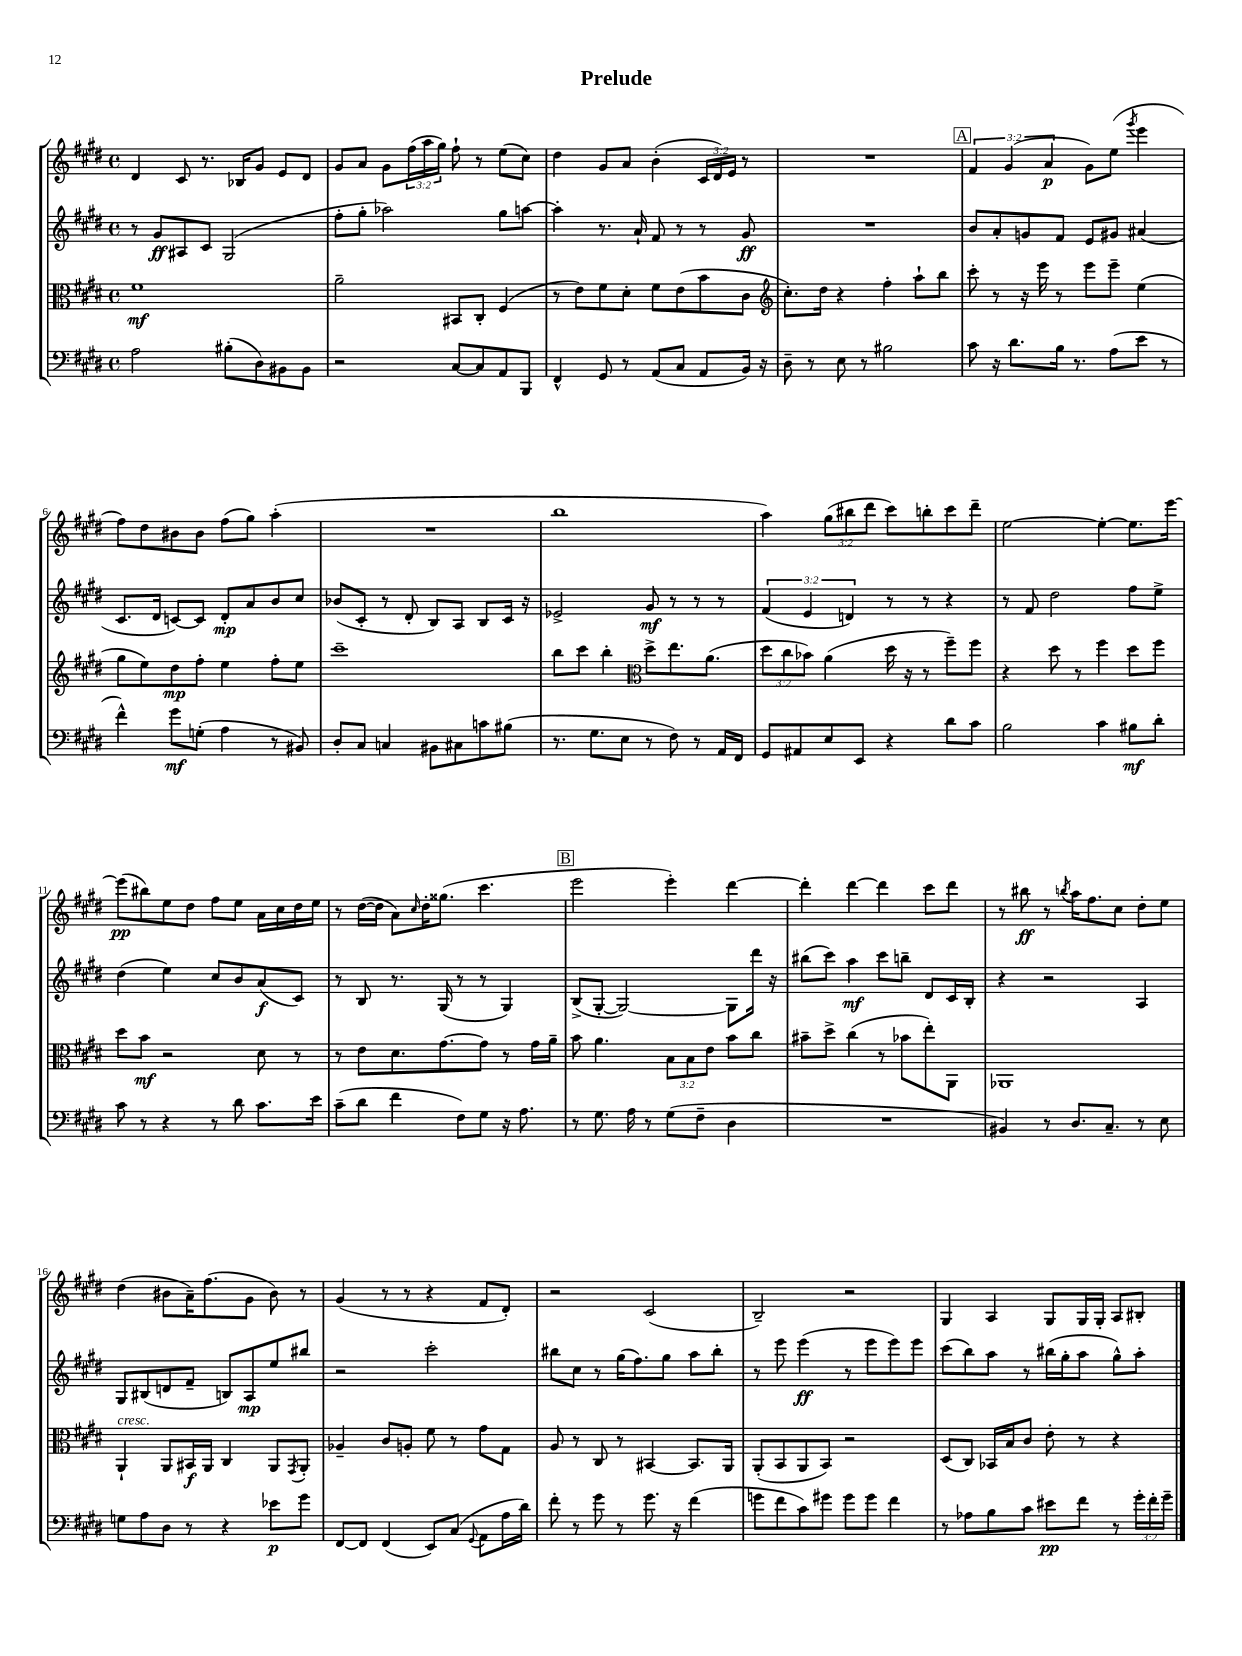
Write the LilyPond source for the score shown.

\header { title = "Prelude" }
<<
\new StaffGroup <<
\new Staff = "s0" {
    \clef treble \key e \major \defaultTimeSignature \time 4/4 \override Staff.TupletNumber.text = #tuplet-number::calc-fraction-text
    dis'4 cis'8 r8. bes16 gis'8 e'8 dis'8 |
    gis'8 a'8 gis'8 \tuplet 3/2 { fis''16( a''16 gis''16) } fis''8-! r8 e''8( cis''8) |
    dis''4 gis'8 a'8 b'4-.( \tuplet 3/2 { cis'16 dis'16) e'16 } r8 |
    R1 |
    \mark \markup { \box "A" } \tuplet 3/2 { fis'4 gis'4( a'4\p } gis'8) e''8( \acciaccatura { gis'''8 } e'''4 |
    fis''8) dis''8 bis'8 bis'8 fis''8( gis''8) a''4-.( |
    R1 |
    b''1 |
    a''4) \tuplet 3/2 { gis''8( bis''8 dis'''8 } cis'''8) b''8-. cis'''8 dis'''8-- |
    e''2~ e''4~-. e''8. e'''16~ |
    e'''8\pp( bis''8) e''8 dis''8 fis''8 e''8 a'16 cis''16 dis''16 e''16 |
    r8 dis''16~( dis''16 a'8) \grace { cis''16 } dis''16-. gisis''8.( cis'''4. |
    \mark \markup { \box "B" } e'''2 e'''4-.) dis'''4~ |
    dis'''4-. dis'''4~ dis'''4 cis'''8 dis'''8 |
    r8 bis''8\ff r8 \acciaccatura { b''8 } a''16 fis''8. cis''8 dis''8-. e''8 |
    dis''4( bis'8 a'16--) fis''8.( gis'8 bis'8) r8 |
    gis'4( r8 r8 r4 fis'8 dis'8-.) |
    r2 cis'2( |
    b2--) r2 |
    gis4 a4 gis8 gis16 gis16-. a8 bis8-. \bar "|." |
}
\new Staff = "s1" {
    \clef treble \key e \major \defaultTimeSignature \time 4/4 \override Staff.TupletNumber.text = #tuplet-number::calc-fraction-text
    r8 gis'8\ff ais8 cis'8 gis2( |
    fis''8-. gis''8-. aes''2) gis''8 a''8~ |
    a''4-. r8. a'16-! fis'8 r8 r8 gis'8\ff |
    R1 |
    \mark \markup { \box "A" } b'8 a'8-. g'8 fis'8 e'8 gis'8 ais'4( |
    cis'8. dis'16 c'8~) c'8 dis'8-.\mp a'8 b'8 cis''8 |
    bes'8( cis'8-. r8 dis'8-. b8) a8 b8 cis'16 r16 |
    ees'2-> gis'8\mf r8 r8 r8 |
    \tuplet 3/2 { fis'4( e'4 d'4) } r8 r8 r4 |
    r8 fis'8 dis''2 fis''8 e''8-> |
    dis''4( e''4) cis''8 b'8 a'8\f( cis'8) |
    r8 b8 r8. gis16( r8 r8 gis4) |
    \mark \markup { \box "B" } b8->( gis8~-. gis2~) gis8 dis'''16 r16 |
    bis''8( cis'''8) a''4\mf cis'''8 b''8-- dis'8 cis'16 b16-. |
    r4 r2 a4 |
    gis8 bis8( d'8 fis'8-- b8) a8\mp e''8 bis''8 |
    r2 cis'''2-. |
    bis''8 cis''8 r8 gis''16( fis''8.) gis''8 a''8 bis''8-. |
    r8 e'''8 e'''4\ff( r8 e'''8 e'''8) e'''8 |
    cis'''8( b''8) a''8 r8 bis''16( gis''16-. a''8 gis''8-^) a''8-. \bar "|." |
}
\new Staff = "s2" {
    \clef alto \key e \major \defaultTimeSignature \time 4/4 \override Staff.TupletNumber.text = #tuplet-number::calc-fraction-text
    fis'1\mf |
    a'2-- bis,8 cis8-. fis4( |
    r8 e'8) fis'8 dis'8-. fis'8 e'8( b'8 cis'8 |
    \clef treble cis''8.-.) dis''16 r4 fis''4-. a''8-! b''8 |
    \mark \markup { \box "A" } cis'''8-. r8 r16 e'''16 r8 e'''8 e'''8-- e''4( |
    gis''8 e''8) dis''8\mp fis''8-. e''4 fis''8-. e''8 |
    cis'''1-- |
    b''8 cis'''8 b''4-. \clef alto dis''8-> e''8. a'8.( |
    \tuplet 3/2 { dis''8 cis''8 bes'8) } a'4( dis''16 r16 r8 fis''8--) fis''8 |
    r4 dis''8 r8 fis''4 dis''8 fis''8 |
    dis''8 b'8\mf r2 dis'8 r8 |
    r8 e'8 dis'8. gis'8.~ gis'8 r8 gis'16 a'16-- |
    \mark \markup { \box "B" } b'8 a'4. \tuplet 3/2 { b8 b8 e'8 } b'8 cis''8 |
    bis'8-- dis''8-> cis''4( r8 bes'8 e''8-.) a,8 |
    aes,1 |
    a,4-!^\markup { \italic "cresc." } a,8 bis,16\f a,16 cis4 a,8 \acciaccatura { gis,8 } a,8-. |
    aes4-- cis'8 a8-. fis'8 r8 gis'8 gis8 |
    a8 r8 cis8 r8 bis,4~ bis,8. a,16 |
    a,8-.( b,8 a,8 b,8) r2 |
    dis8( cis8) bes,16 b16 cis'8 e'8-. r8 r4 \bar "|." |
}
\new Staff = "s3" {
    \clef bass \key e \major \defaultTimeSignature \time 4/4 \override Staff.TupletNumber.text = #tuplet-number::calc-fraction-text
    a2 bis8-.( dis8) bis,8 bis,8 |
    r2 cis8~ cis8 a,8 b,,8 |
    fis,4-^ gis,8 r8 a,8( cis8 a,8 b,16) r16 |
    dis8-- r8 e8 r8 bis2 |
    \mark \markup { \box "A" } cis'8 r16 dis'8. b16 r8. a8( e'8 r8 |
    fis'4-^) gis'8\mf g8-.( a4 r8 bis,8) |
    dis8-. cis8 c4 bis,8 cis8 c'8 bis8( |
    r8. gis8. e8 r8 fis8) r8 a,16 fis,16 |
    gis,8 ais,8 e8 e,8 r4 dis'8 cis'8 |
    b2 cis'4 bis8\mf dis'8-. |
    cis'8 r8 r4 r8 dis'8 cis'8. e'16 |
    cis'8--( dis'8 fis'4 fis8) gis8 r16 a8. |
    \mark \markup { \box "B" } r8 gis8. a16 r8 gis8( fis8-- dis4 |
    R1 |
    bis,4) r8 dis8. cis8.-- r8 e8 |
    g8 a8 dis8 r8 r4 ees'8\p gis'8 |
    fis,8~ fis,8 fis,4( e,8) cis8( \appoggiatura { gis,8 } a,8 a16 dis'16) |
    fis'8-. r8 gis'8 r8 gis'8. r16 fis'4( |
    g'8 fis'8 cis'8) gis'8 gis'8 gis'8 fis'4 |
    r8 aes8 b8 cis'8 eis'8\pp fis'8 r8 \tuplet 3/2 { gis'16-. fis'16-. gis'16-- } \bar "|." |
}
>>
>>
